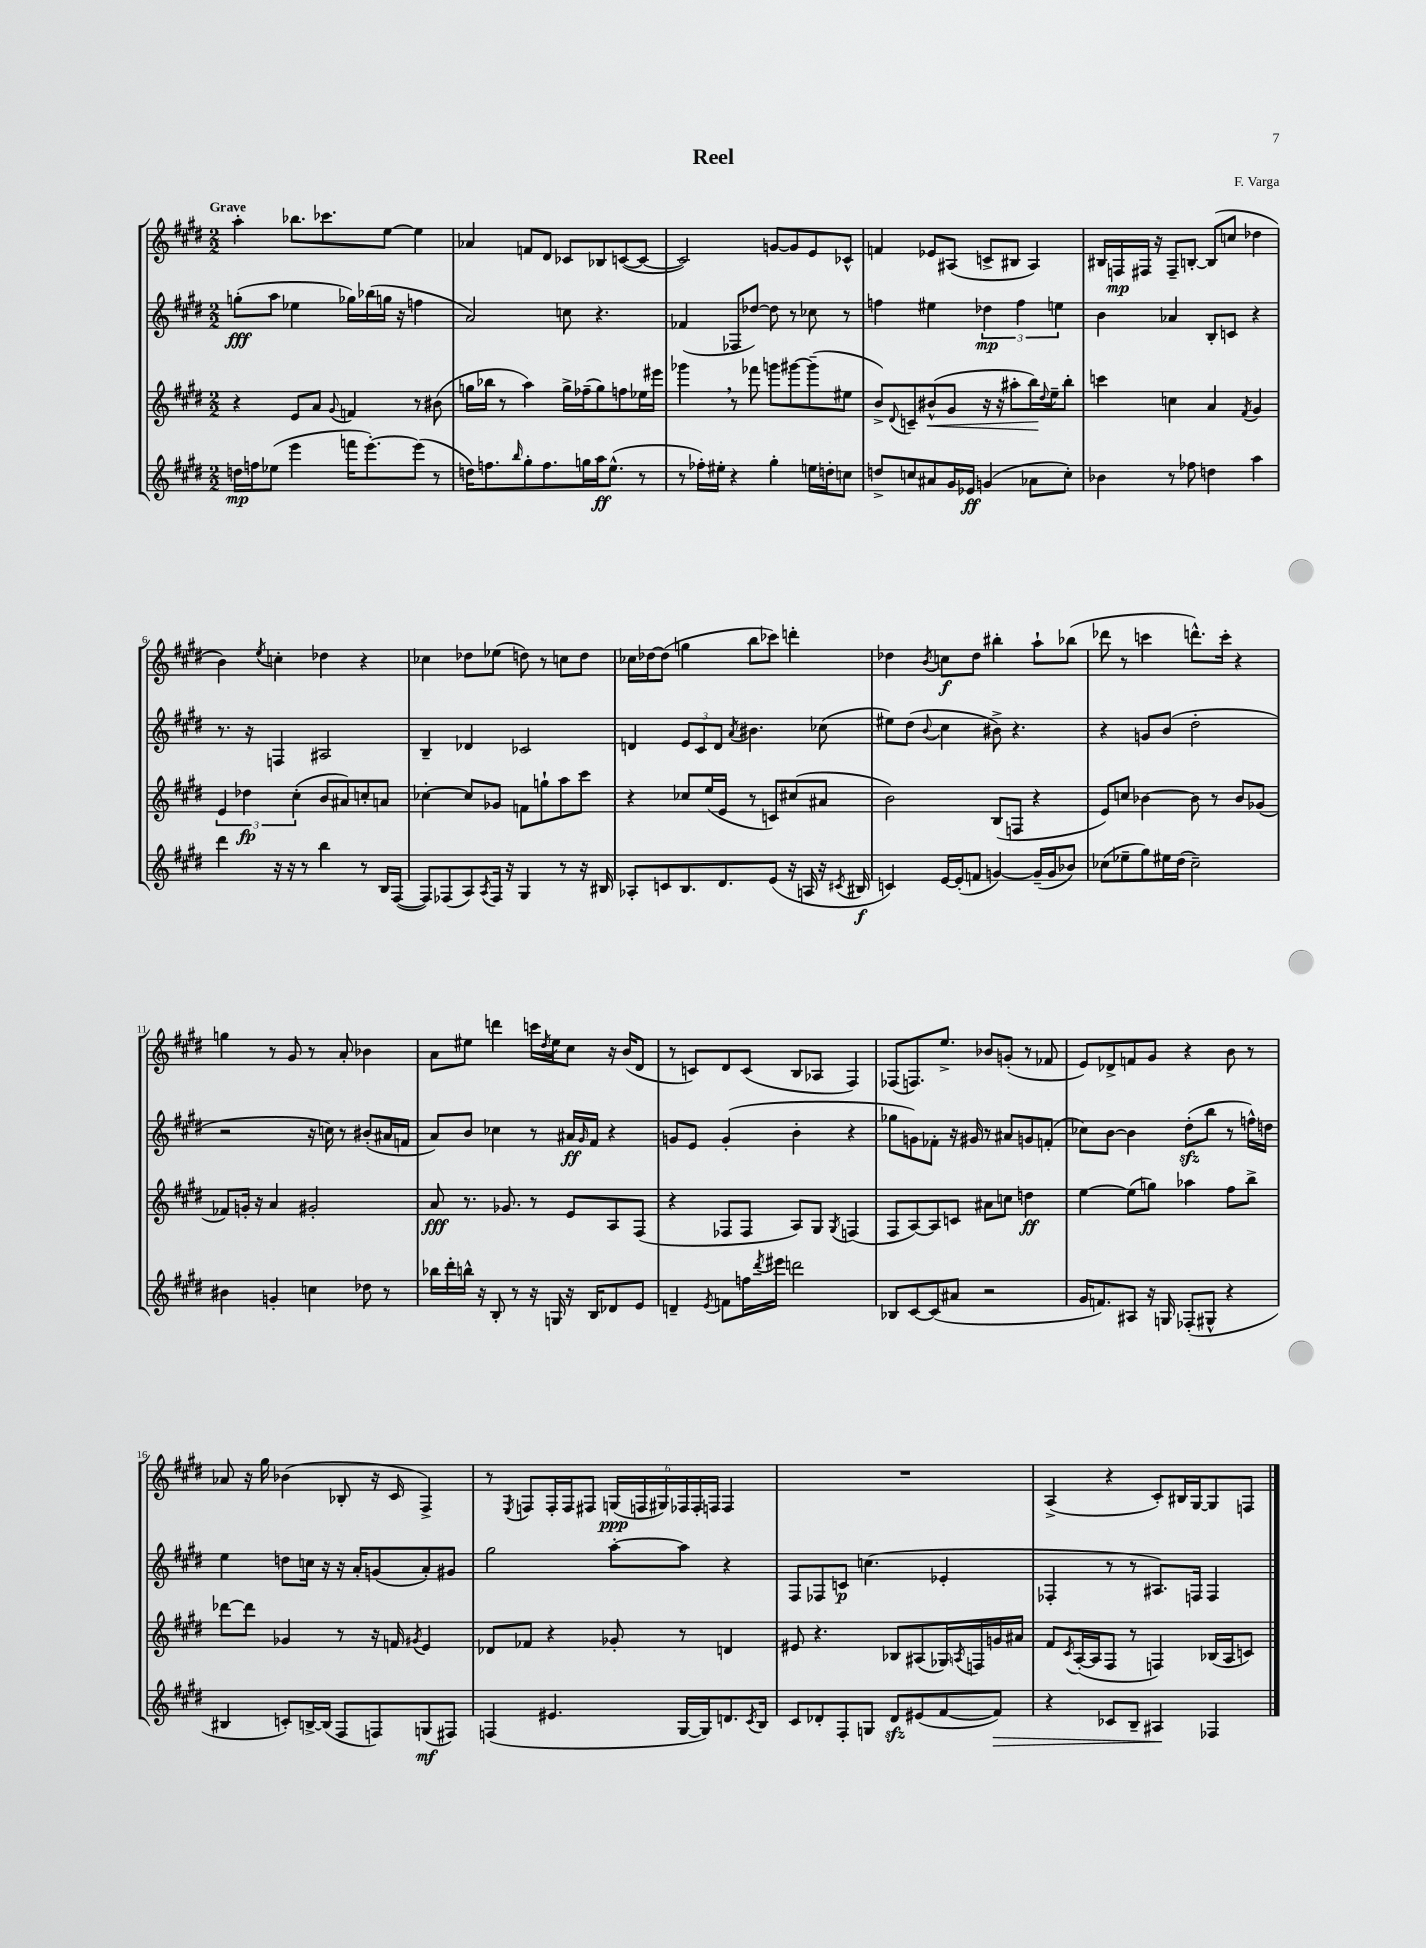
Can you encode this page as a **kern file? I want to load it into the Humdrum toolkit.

**kern	**kern	**kern	**kern
*staff4	*staff3	*staff2	*staff1
*clefG2	*clefG2	*clefG2	*clefG2
*k[f#c#g#d#]	*k[f#c#g#d#]	*k[f#c#g#d#]	*k[f#c#g#d#]
*M2/2	*M2/2	*M2/2	*M2/2
16dd	4r	(8gg'	4aa'
16ff	.	.	.
(8ee-	.	8aa	.
4eee	8e	4ee-	8.bb-
.	8a	.	.
.	.	.	8.ccc-
.	8qqg#	.	.
16fff	4f	16gg-)	.
[8.eee')	.	(16bb-	.
.	.	16gg	[8ee
.	.	16r	.
(8eee]	8r	4ff	4ee]
8r	(8b#	.	.
=	=	=	=
16dd)	16gg	2a)	4a-
8.ff	16bb-	.	.
.	8r	.	.
16qqbb	.	.	.
8gg#'	4aa)	.	8f
8.ff	.	.	8d#
.	16gg^	8cc	8c-
16gg	(16ff-~	.	.
16aa	8gg)	4.r	8B-
(8.ee^^	.	.	.
.	8ff	.	([8c
8r	16ee-	.	8c_
.	16eee#	.	.
=	=	=	=
8r	4ggg-	(4f-	2c])
16ff-')	.	.	.
16ee#'	.	.	.
4r	8r	8F-	.
.	8fff-	[8dd-)	.
4gg#'	8ggg	8dd-]	[8g
.	[8ggg#	8r	8g]
16ee	(8ggg#~]	8cc-	8e
16dd'	.	.	.
8cc	8ee#	8r	8c-^^
=	=	=	=
8dd^	8b^)	4ff	4f
.	8qqd#	.	.
8cc	8c~	.	.
8a#	(8b#^^	4ee#	8e-
16g#	8g#	.	(8A#
16e-	.	.	.
(4g	16r	6dd-	8c^
.	16r	.	.
.	8aa#'	.	8B#
.	.	6ff	.
8a-	16bb)	.	4A#)
.	8qqdd#	.	.
.	16ee~	.	.
.	.	6ee	.
8cc')	8bb'	.	.
=	=	=	=
4b-	4ccc	4b	16B#
.	.	.	16F
.	.	.	16F#
.	.	.	16r
8r	4cc	4a-	8F#~
8ff-	.	.	[8B'
4dd	4a	8B'	(8B]
.	.	8c	8cc
.	8qf#	.	.
4aa	4g#	4r	4dd-
=	=	=	=
4ddd#	6e	8.r	4b)
.	6dd-	.	.
.	.	16r	.
.	.	.	8qee
16r	.	4F	4cc'
16r	.	.	.
.	(6cc#'	.	.
8r	.	.	.
4bb	8b	2A#	4dd-
.	8a#)	.	.
8r	8cc'	.	4r
16B	8a	.	.
([16F#	.	.	.
=	=	=	=
8F#])	[4cc-'	4B~	4cc-
(8F-	.	.	.
8A)	8cc-]	4d-	8dd-
8qA	.	.	.
16F-	8g-	.	(8ee-
16r	.	.	.
4G#	8f	2c-	8dd)
.	8gg`	.	8r
8r	8aa	.	8cc
16r	8ccc#	.	8dd
16B#	.	.	.
=	=	=	=
8A-'	4r	4d	16cc-
.	.	.	[16dd-
8c	.	.	(8dd-]
8.B	8cc-	12e	4gg
.	.	12c#	.
.	(16ee	.	.
.	.	12d	.
8.d#	16e	.	.
.	.	8qa	.
.	8r	4.b#	8bb
(8e	8c)	.	8ccc-)
16r	(8cc#	.	4ddd'
16A	.	.	.
16r	8a#	(8cc-	.
8qc#	.	.	.
16B#	.	.	.
=	=	=	=
4c)	2b)	8ee#)	4dd-
.	.	(8dd#	.
.	.	8qqb	8qb
[16e	.	4cc#	8cc
(16e']	.	.	.
8f	.	.	8dd-
[4g)	(8B	8b#^)	4bb#'
.	8F	4.r	.
(16g~]	4r	.	8aa`
16g	.	.	.
8b-)	.	.	(8bb-
=	=	=	=
(8cc-	8e)	4r	8ddd-
8ee-~	8cc	.	8r
8gg#)	[4b-	8g	4ccc
16ee#	.	(8b	.
(16dd#	.	.	.
2cc-~)	8b-]	2dd#'	8.ddd^^)
.	8r	.	.
.	.	.	16ccc'
.	8b-	.	4r
.	(8g-	.	.
=	=	=	=
4b#	8f-)	2r	4gg
.	16g'	.	.
.	16r	.	.
4g'	4a	.	8r
.	.	.	8g#
4cc	2g#'	16r	8r
.	.	16cc)	.
.	.	8r	8a'
8dd-	.	(8b#'	4b-
8r	.	16a#	.
.	.	16f	.
=	=	=	=
16bb-	8a	8a)	8a
16ddd#'	.	.	.
16bb^^	8.r	8b	8ee#
16r	.	.	.
8B'	.	4cc-	4ddd
.	8.g-	.	.
8r	.	.	.
16r	8r	8r	16ccc
.	.	.	8qdd#
16G	.	.	16ee#
16r	8e	16a#	8cc#
.	.	16qqg#	.
16B	.	16f#	.
8d-	8A	4r	16r
.	.	.	(16b
8e	(8F#	.	8d#
=	=	=	=
4d~	4r	8g	8r
.	.	8e	8c)
8qe	.	.	.
8f	8F-	(4g'	8d#
16ff	8F-	.	(8c
8qddd#	.	.	.
16eee#	.	.	.
2ddd	8A)	4b'	8B
.	8G#	.	8A-
.	8qG#	.	.
.	(4F	4r	4F#)
=	=	=	=
8B-	8F#	8gg-	(8F-
[8c#	[8A)	8g)	8.F)
(8c#]	8A]	8f-'	.
.	.	.	8.ee^
8a#	8c	16r	.
.	.	16g#	.
2r	8a#	8r	8b-
.	8cc	8a#	(8g'
.	4dd	8g	8r
.	.	(8f'	8f-
=	=	=	=
16g#	[4ee	8cc-)	8e)
8.f)	.	.	.
.	.	[8b	8d-^
8A#	(8ee]	4b]	8f
16r	8gg)	.	8g#
16G	.	.	.
(8F-'	4aa-	(8dd#'	4r
8G#^^	.	8bb	.
4r	8ff#	8r	8b
.	8bb^	16ff^^)	8r
.	.	16dd	.
=	=	=	=
4B#	[8ddd-	4ee	8a-
.	8ddd-]	.	16r
.	.	.	16gg#
8c')	4g-	8dd	(4b-
[16B^	.	16cc	.
(16B]	.	16r	.
8F#	8r	16r	8B-'
.	.	16a'	.
8F)	16r	(8g	16r
.	16f	.	16c#
.	8qg#	.	.
(8G	4e	8a')	4F#^)
8F#)	.	8g#	.
=	=	=	=
(4F	8d-	2gg#	8r
.	.	.	8qE
.	8f-	.	8F
4.e#	4r	.	16F'
.	.	.	16F
.	.	.	8F#
.	8g-'	[8aa'	(24G
.	.	.	24F
.	.	.	24G#)
[16G#	8r	8aa]	24F-
.	.	.	24F-'
16G#])	.	.	.
.	.	.	24F
8.d	4d	4r	4F
8qc#	.	.	.
16B	.	.	.
=	=	=	=
8c#	8e#	8F#	1r
8d-'	4.r	8F-	.
8F#'	.	8c	.
8G	.	(4.cc	.
8d-	8B-	.	.
(8e#	(8A#	.	.
[8f#	16G-)	4e-'	.
.	8qA	.	.
.	16F	.	.
8f#])	16g	.	.
.	16a#	.	.
=	=	=	=
4r	8f#	4F-'	(4A^
.	8qc#	.	.
.	([16A'	.	.
.	16A]	.	.
8c-	8F#	8r	4r
8B~	8r	8r	.
4A#	4F)	8.A#)	8c#')
.	.	.	16B#
.	.	16F	[16G#
4F-	(16B-	4F	8G#]
.	16A	.	.
.	8c)	.	8F
==	==	==	==
*-	*-	*-	*-
